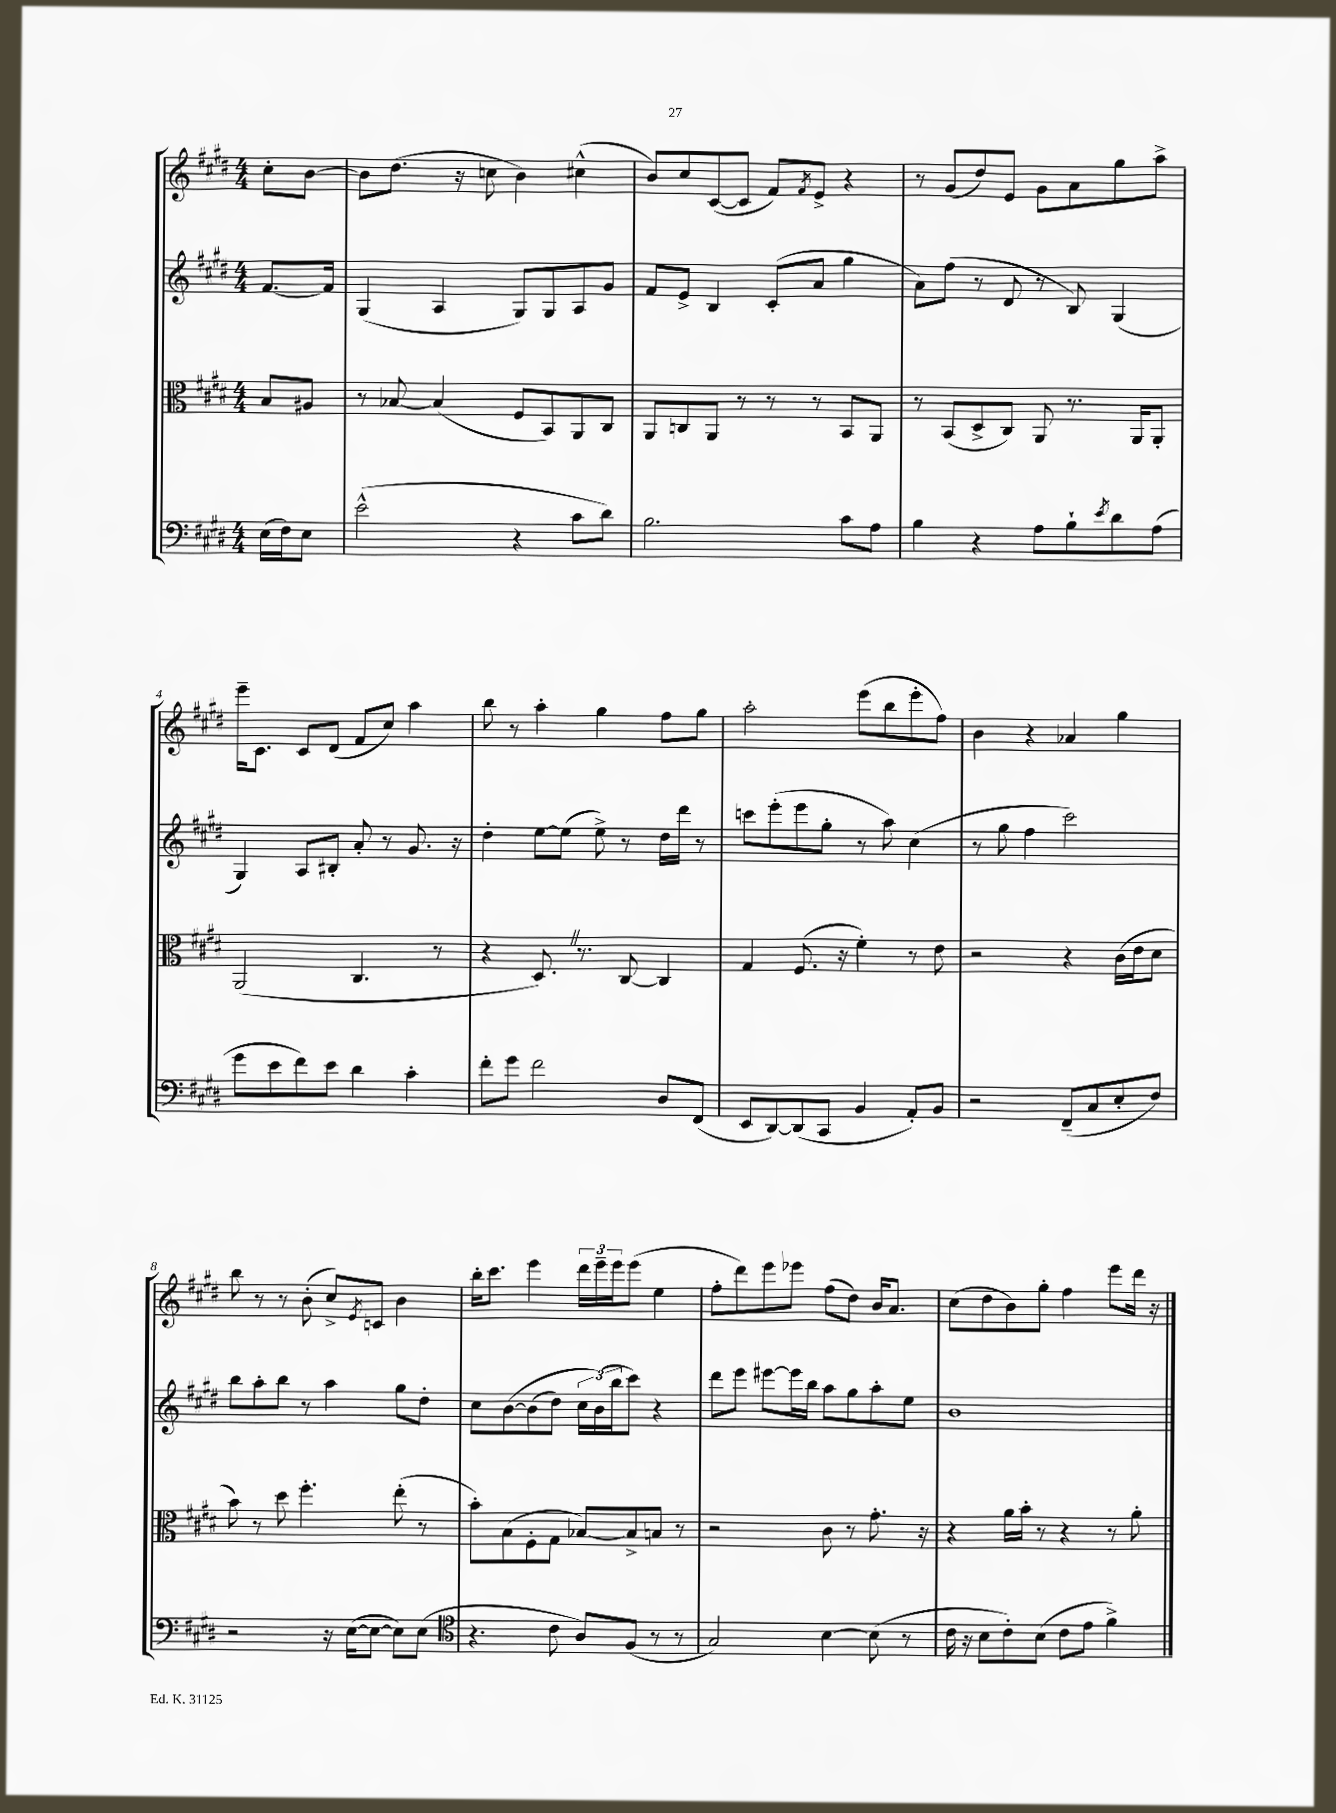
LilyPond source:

<<
\new StaffGroup <<
\new Staff = "s0" {
    \clef treble \key e \major \numericTimeSignature \time 4/4 \partial 4
    cis''8-. b'8~ |
    b'8 dis''8.( r16 c''8 b'4) cis''4-^( |
    b'8) cis''8 cis'8~( cis'8 fis'8) \acciaccatura { fis'8 } e'8-> r4 |
    r8 gis'8( dis''8) e'8 gis'8 a'8 gis''8 a''8-> |
    e'''16-- cis'8. cis'8 dis'8( fis'8 cis''8) a''4 |
    b''8 r8 a''4-. gis''4 fis''8 gis''8 |
    a''2-. e'''8( b''8 e'''8-. fis''8) |
    b'4 r4 aes'4 gis''4 |
    b''8 r8 r8 b'8-.( cis''8->) \acciaccatura { e'8 } c'8 b'4 |
    b''16-. cis'''8. e'''4 \tuplet 3/2 { dis'''16 e'''16-- e'''16 } e'''8( e''4 |
    fis''8-. dis'''8) e'''8 ees'''8 fis''8( dis''8) b'16 a'8. |
    cis''8( dis''8 b'8) gis''8-. fis''4 e'''8 dis'''16 r16 \bar "|." |
}
\new Staff = "s1" {
    \clef treble \key e \major \numericTimeSignature \time 4/4 \partial 4
    fis'8.~ fis'16 |
    gis4( a4 gis8) gis8 a8 gis'8 |
    fis'8 e'8-> b4 cis'8-.( a'8 gis''4 |
    a'8) fis''8( r8 dis'8 r8 b8) gis4( |
    gis4) a8 bis8-. a'8-. r8 gis'8. r16 |
    dis''4-. e''8~ e''8( e''8->) r8 dis''16 dis'''16 r8 |
    c'''8 e'''8-.( e'''8 gis''8-. r8 a''8) cis''4( |
    r8 gis''8 fis''4 cis'''2) |
    b''8 a''8-. b''8 r8 a''4 gis''8 dis''8-. |
    cis''8 b'8~\( b'8( dis''8) \tuplet 3/2 { cis''16 b'16(\) b''16 } cis'''8) r4 |
    dis'''8 e'''8 eis'''8~ eis'''16 b''16 a''8 gis''8 a''8-. e''8 |
    b'1 \bar "|." |
}
\new Staff = "s2" {
    \clef alto \key e \major \numericTimeSignature \time 4/4 \partial 4
    b8 ais8 |
    r8 bes8~ bes4( fis8 b,8) a,8 cis8 |
    a,8 c8 a,8 r8 r8 r8 b,8 a,8 |
    r8 b,8( dis8-> cis8) a,8 r8. a,16 a,8-. |
    a,2( cis4. r8 |
    r4 dis8.) \once \override BreathingSign.text = \markup { \musicglyph "scripts.caesura.straight" } \breathe r8. cis8~ cis4 |
    gis4 fis8.( r16 fis'4-.) r8 e'8 |
    r2 r4 cis'16( e'16 dis'8 |
    b'8) r8 dis''8 fis''4.-. e''8-.( r8 |
    b'8-.) b8( fis8-. gis8 bes8~) bes8-> b8 r8 |
    r2 cis'8 r8 gis'8.-. r16 |
    r4 a'16 b'16-. r8 r4 r8 a'8-. \bar "|." |
}
\new Staff = "s3" {
    \clef bass \key e \major \numericTimeSignature \time 4/4 \partial 4
    e16( fis16) e8 |
    e'2-^( r4 cis'8 dis'8) |
    b2. cis'8 a8 |
    b4 r4 a8 b8-! \acciaccatura { e'8 } dis'8 a8( |
    gis'8 e'8 fis'8) e'8 dis'4 cis'4-. |
    fis'8-. gis'8 fis'2 dis8 fis,8( |
    e,8 dis,8~) dis,8( cis,8 b,4 a,8-.) b,8 |
    r2 fis,8--( cis8 e8-. fis8) |
    r2 r16 e16~( e8~ e8) e8( |
    \clef tenor r4. cis'8 a8) fis8( r8 r8 |
    gis2) b4~ b8( r8 |
    cis'16 r16 b8 cis'8-.) b8( cis'8 e'8 fis'4->) \bar "|." |
}
>>
>>
